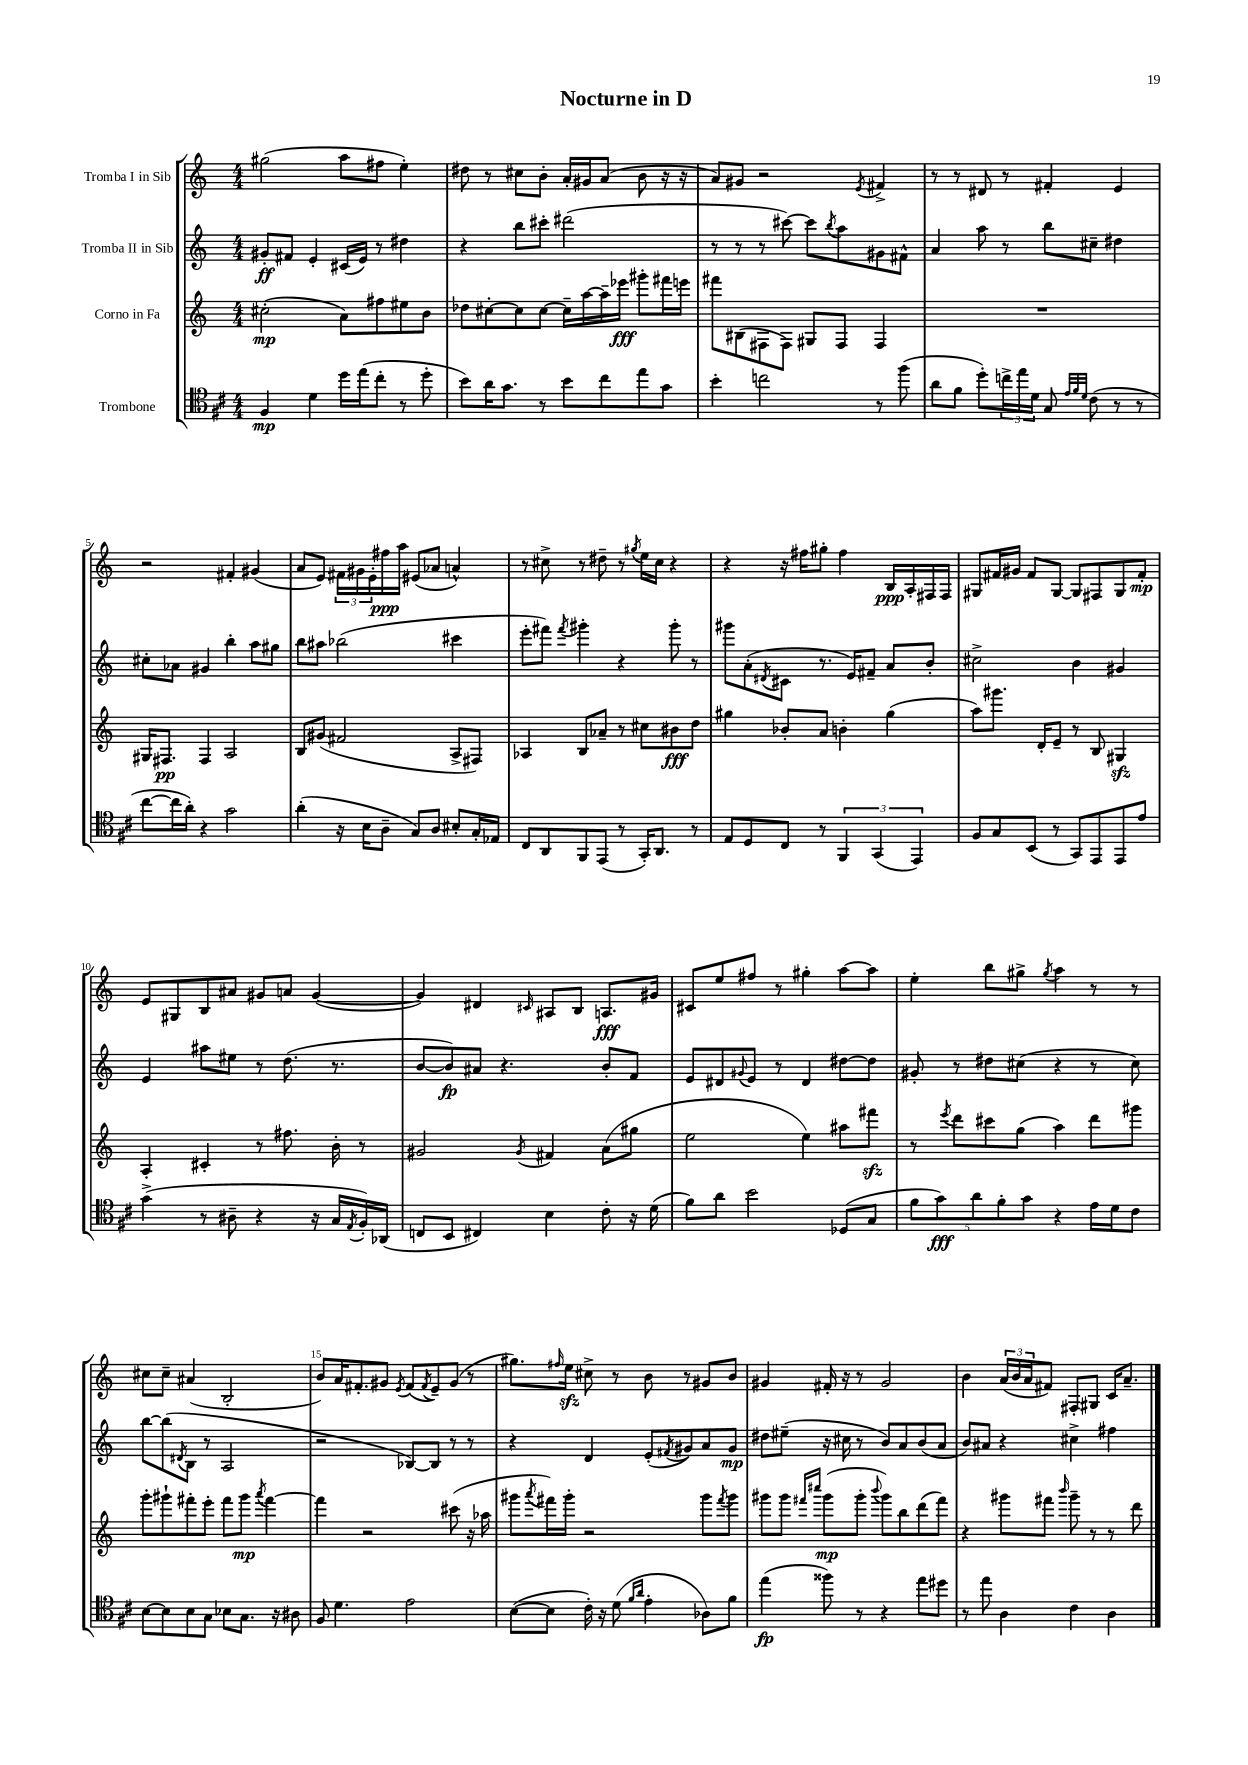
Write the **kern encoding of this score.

**kern	**dynam	**kern	**dynam	**kern	**dynam	**kern	**dynam
*part4	*part4	*part3	*part3	*part2	*part2	*part1	*part1
*staff4	*staff4	*staff3	*staff3	*staff2	*staff2	*staff1	*staff1
*I"Trombone	*	*I"Corno in Fa	*	*I"Tromba II in Sib	*	*I"Tromba I in Sib	*
*clefC4	*	*clefG2	*	*clefG2	*	*clefG2	*
*k[f#c#]	*	*k[]	*	*k[]	*	*k[]	*
*M4/4	*	*M4/4	*	*M4/4	*	*M4/4	*
=1	=1	=1	=1	=1	=1	=1	=1
4F#/	mp	(2cc#X'\	mp	8g#X'/L	ff	(2gg#X\	.
.	.	.	.	8f#X/J	.	.	.
4d\	.	.	.	4e'/	.	.	.
16dd\LL	.	8a\L)	.	(16c#X/LL	.	8aa\L	.
(16ee\J	.	.	.	16e/JJ)	.	.	.
8cc#'\J	.	8ff#X\	.	8r	.	8ff#X\J	.
8r	.	8ee#X\	.	4dd#X\	.	4ee'\)	.
8dd'\	.	8b\J	.	.	.	.	.
=2	=2	=2	=2	=2	=2	=2	=2
8b\L)	.	8dd-X\L	.	4r	.	8dd#X\	.
16a\K	.	[8cc#X'\	.	.	.	8r	.
8.g\J	.	.	.	.	.	.	.
.	.	8cc#\]	.	8bb\L	.	8cc#X\L	.
8r	.	[8cc#\J	.	8ccc#X'\J	.	8b'\J	.
8b\L	.	16cc#~\LL]	.	(2ddd#X\	.	16a'/LL	.
.	.	[16aa\	.	.	.	16g#X/J	.
8cc#\	.	16aa~\]	.	.	.	(8a/J	.
.	.	16eee-X\JJ	fff	.	.	.	.
8ee\	.	8ggg#X'\L	.	.	.	8b\	.
8g\J	.	16fff#X\L	.	.	.	16r	.
.	.	16eeen\JJ	.	.	.	16r	.
=3	=3	=3	=3	=3	=3	=3	=3
4b'\	.	8fff#X\L	.	8r	.	8a/L)	.
.	.	(8B#X\	.	8r	.	8g#X/J	.
2ccn\	.	8F#X\	.	8r	.	2r	.
.	.	8F#\J)	.	[8ccc#X\)	.	.	.
.	.	8G#X/L	.	8ccc#\L]	.	.	.
.	.	.	.	8qbb/	.	.	.
.	.	8F#/J	.	8aa\	.	.	.
.	.	.	.	.	.	8qe/	.
8r	.	4F#/	.	8g#X\	.	4f#X^/	.
(8ff#\	.	.	.	8f#X^^\J	.	.	.
=4	=4	=4	=4	=4	=4	=4	=4
8a\L	.	1r	.	4a/	.	8r	.
8f#\J	.	.	.	.	.	8r	.
8dd'\L)	.	.	.	8aa\	.	8d#X/	.
24ccn^\L	.	.	.	8r	.	8r	.
24ee\	.	.	.	.	.	.	.
24d\JJ	.	.	.	.	.	.	.
8G/	.	.	.	8bb\L	.	4f#X'/	.
32qqe/LLL	.	.	.	.	.	.	.
32qqf#/	.	.	.	.	.	.	.
32qqd/JJJ	.	.	.	.	.	.	.
(8c#\	.	.	.	8cc#X~\J	.	.	.
8r	.	.	.	4dd#X\	.	4e/	.
8r	.	.	.	.	.	.	.
!!LO:LB:g=z
=5	=5	=5	=5	=5	=5	=5	=5
[8cc#\L	.	16G#X/KL	.	8cc#X'\L	.	2r	.
.	.	8.F#X/J	pp	.	.	.	.
16cc#\L]	.	.	.	8a-X\J	.	.	.
16a'\JJ)	.	.	.	.	.	.	.
4r	.	4F#/	.	4g#X/	.	.	.
2g\	.	2A/	.	4bb'\	.	4f#X'/	.
.	.	.	.	8aa\L	.	(4g#X/	.
.	.	.	.	8gg#X\J	.	.	.
=6	=6	=6	=6	=6	=6	=6	=6
(4a'\	.	8B/L	.	8bb\L	.	8a/L	.
.	.	(8g#X/J	.	8aa#X\J	.	8e/J)	.
16r	.	2f#X/	.	(2bb-X\	.	24f#X\LL	.
.	.	.	.	.	.	24g#X\	.
16B\KL	.	.	.	.	.	.	.
.	.	.	.	.	.	24e'\	.
8A~\J	.	.	.	.	.	16ff#X\	ppp
.	.	.	.	.	.	16aa\JJ	.
8G/L)	.	.	.	.	.	(8e#X/L	.
8A/J	.	.	.	.	.	8a-X/J	.
8B#X'/L	.	8A^/L	.	4ccc#X\	.	4an^^/)	.
16G'/L	.	8F#X/J)	.	.	.	.	.
16E-X/JJ	.	.	.	.	.	.	.
=7	=7	=7	=7	=7	=7	=7	=7
8C#/L	.	4A-X/	.	8eee'\L	.	8r	.
8AA/	.	.	.	8fff#X\J)	.	8cc#X^\	.
.	.	.	.	8qfff#/	.	.	.
8FF#/	.	8B/L	.	4ggg#X'\	.	8r	.
(8EE/J	.	8a-X~/J	.	.	.	8dd#X~\	.
8r	.	8r	.	4r	.	8r	.
.	.	.	.	.	.	8qgg#X/	.
16GG'/KL)	.	8cc#X\L	.	.	.	16ee\LL	.
8.AA/J	.	.	.	.	.	16cc#\JJ	.
.	.	8b#X\	fff	8ggg#'\	.	4r	.
8r	.	8dd\J	.	8r	.	.	.
=8	=8	=8	=8	=8	=8	=8	=8
8E/L	.	4gg#X\	.	8ggg#X\L	.	4r	.
8D/	.	.	.	(8a'\	.	.	.
.	.	.	.	8qd#X/	.	.	.
8C#/J	.	8b-X'/L	.	8c#X\J	.	16r	.
.	.	.	.	.	.	16ff#X\KL	.
8r	.	8a/J	.	8.r	.	8gg#X'\J	.
6FF#/	.	4bn'\	.	.	.	4ff#\	.
.	.	.	.	16e/KL)	.	.	.
.	.	.	.	8f#X~/J	.	.	.
(6GG/	.	.	.	.	.	.	.
.	.	(4gg#\	.	8a/L	.	16B/LL	ppp
.	.	.	.	.	.	16A'/	.
6EE/)	.	.	.	.	.	.	.
.	.	.	.	8b'/J	.	16F#X/	.
.	.	.	.	.	.	16F#/JJ	.
=9	=9	=9	=9	=9	=9	=9	=9
8F#/L	.	8aa\L)	.	2cc#X^\	.	8G#X/L	.
8G/	.	8.ggg#X\J	.	.	.	16f#X/L	.
.	.	.	.	.	.	16g#X/JJ	.
(8BB/J	.	.	.	.	.	8f#/L	.
.	.	16d'/KL	.	.	.	.	.
8r	.	8e~/J	.	.	.	[8G#/J	.
8GG/L)	.	8r	.	4b\	.	8G#/L]	.
8EE/	.	8B/	.	.	.	8F#X/	.
8EE/	.	4G#Xzz/	.	4g#X/	.	8G#/	.
8e/J	.	.	.	.	.	8f#'/J	mp
!!LO:LB:g=z
=10	=10	=10	=10	=10	=10	=10	=10
(4g^\	.	4A'/	.	4e/	.	8e/L	.
.	.	.	.	.	.	8G#X/	.
8r	.	4c#X'/	.	8aa#X\L	.	8B/	.
8A#X~\	.	.	.	8ee#X\J	.	8a#X/J	.
4r	.	8r	.	8r	.	8g#X/L	.
.	.	8.ff#X\	.	(8.dd\	.	8an/J	.
16r	.	.	.	.	.	([4g#/	.
16G/LL	.	16b'\	.	8.r	.	.	.
8qE/	.	.	.	.	.	.	.
16F#'/)	.	8r	.	.	.	.	.
(16AA-X/JJ	.	.	.	.	.	.	.
=11	=11	=11	=11	=11	=11	=11	=11
8Cn/L	.	2g#X/	.	[8b/L	.	4g#/])	.
8BB/J	.	.	.	8b/])	fp	.	.
4C#X/)	.	.	.	8a#X/J	.	4d#X/	.
.	.	.	.	4.r	.	.	.
.	.	8qg#/	.	.	.	16qqc#X/	.
4B\	.	4f#X/	.	.	.	8A#X/L	.
.	.	.	.	.	.	8B/J	.
8c#'\	.	(8a\L	.	8b'/L	.	8.An/L	fff
16r	.	8gg#X\J	.	8f/J	.	.	.
(16d\	.	.	.	.	.	16g#X/Jk	.
=12	=12	=12	=12	=12	=12	=12	=12
8f#\L)	.	2ee\	.	8e/L	.	8c#X/L	.
8a\J	.	.	.	8d#X/	.	8ee/	.
.	.	.	.	8qqg#X/	.	.	.
2b\	.	.	.	8e/J	.	8ff#X/J	.
.	.	.	.	8r	.	8r	.
.	.	4ee\)	.	4d#/	.	4gg#X'\	.
(8D-X/L	.	8aa#X\L	.	[8dd#X\L	.	[8aa\L	.
8G/J	.	8fff#Xzz\J	.	8dd#\J]	.	8aa\J]	.
=13	=13	=13	=13	=13	=13	=13	=13
10f#\L	.	8r	.	8g#X'/	.	4ee'\	.
10g\)	fff	.	.	.	.	.	.
.	.	8qeee/	.	.	.	.	.
.	.	8ddd\L	.	8r	.	.	.
10a\	.	.	.	.	.	.	.
.	.	8ccc#X\	.	8dd#X\L	.	8bb\L	.
10f#'\	.	.	.	.	.	.	.
.	.	(8gg\J	.	(8cc#X\J	.	8gg#X^\J	.
10g\J	.	.	.	.	.	.	.
.	.	.	.	.	.	8qgg#/	.
4r	.	4aa\)	.	4r	.	4aa\	.
16e\LL	.	8ddd\L	.	8r	.	8r	.
16d\J	.	.	.	.	.	.	.
8c#\J	.	8ggg#X\J	.	8cc#\)	.	8r	.
!!LO:LB:g=z
=14	=14	=14	=14	=14	=14	=14	=14
[8B\L	.	8ggg'\L	.	[8bb\L	.	8cc#X\L	.
8B\]	.	8ggg#X`\	.	(8bb\]	.	8cc#~\J	.
.	.	.	.	8qd#X/	.	.	.
8B\	.	8fff#X'\	.	8B\J	.	(4a#X/	.
8G\J	.	8eee'\J	.	8r	.	.	.
8B-X\L	.	8fff#\L	.	2A/	.	2B'/	.
8.G\J	.	8ggg#\J	mp	.	.	.	.
.	.	8qaaa/	.	.	.	.	.
.	.	[4fff#\	.	.	.	.	.
16r	.	.	.	.	.	.	.
8A#X\	.	.	.	.	.	.	.
=15	=15	=15	=15	=15	=15	=15	=15
8F#/	.	4fff#\]	.	2r	.	8b/L)	.
4.d\	.	.	.	.	.	16a/K	.
.	.	.	.	.	.	8.f#X'/	.
.	.	2r	.	.	.	.	.
.	.	.	.	.	.	8g#X/J	.
.	.	.	.	.	.	8qe/	.
2e\	.	.	.	[8B-X/L)	.	(8f#/L	.
.	.	.	.	.	.	8qf#/	.
.	.	.	.	8B-/J]	.	8e~/)	.
.	.	(8ccc#X\	.	8r	.	(8g#/J	.
.	.	16r	.	8r	.	8r	.
.	.	16aa-X\	.	.	.	.	.
=16	=16	=16	=16	=16	=16	=16	=16
([8B\L	.	8ggg#X\L	.	4r	.	8.gg#X\L)	.
.	.	8qaaa/	.	.	.	.	.
8B\J]	.	16fff#X\L)	.	.	.	.	.
.	.	.	.	.	.	16qqff#X/	.
.	.	16ggg#'\JJ	.	.	.	16eezz\Jk	.
16c#'\)	.	2r	.	4d/	.	8cc#X^\	.
16r	.	.	.	.	.	.	.
(8d\	.	.	.	.	.	8r	.
16qqf#/LL	.	.	.	.	.	.	.
16qqa/JJ	.	.	.	.	.	.	.
4e'\	.	.	.	(8e'/L	.	8b\	.
.	.	.	.	8qf#X/	.	.	.
.	.	.	.	8g#X/)	.	8r	.
8A-X\L)	.	8ggg#\L	.	8a/	.	8g#X/L	.
.	.	8qfff#/	.	.	.	.	.
8f#\J	.	8ggg#\J	.	8g#/J	mp	8b/J	.
=17	=17	=17	=17	=17	=17	=17	=17
(4ee\	fp	8ggg#X\L	.	8dd#X\L	.	4g#X/	.
.	.	8ggg#\J	.	(8ee#X~\J	.	.	.
.	.	16qqfff#X/LL	.	.	.	.	.
.	.	16qqcccc#X/JJ	.	.	.	.	.
8ff##X\)	.	(8ggg#\L	mp	16r	.	16f#X'/	.
.	.	.	.	16cc#X\	.	16r	.
8r	.	8ggg#'\J	.	8r	.	8r	.
.	.	8qqbbb/	.	.	.	.	.
4r	.	8ggg#\L)	.	8b/L)	.	2g#/	.
.	.	8bb\	.	8a/	.	.	.
8ee\L	.	(8ddd\	.	(8b/	.	.	.
8dd#X\J	.	8fff#\J)	.	8a/J	.	.	.
=18	=18	=18	=18	=18	=18	=18	=18
8r	.	4r	.	8b/L)	.	4b\	.
8ee\	.	.	.	8a#X/J	.	.	.
4A\	.	8ggg#X\L	.	4r	.	(24a/LL	.
.	.	.	.	.	.	24b/	.
.	.	.	.	.	.	24a/J	.
.	.	8fff#X\J	.	.	.	8f#X/J)	.
.	.	16qqbbb/	.	.	.	.	.
4c#\	.	8ggg#~\	.	4cc#X^\	.	8F#X'/L	.
.	.	8r	.	.	.	8G#X/J	.
4A\	.	8r	.	4ff#X\	.	16c/KL	.
.	.	.	.	.	.	8.a~/J	.
.	.	8ddd\	.	.	.	.	.
==	==	==	==	==	==	==	==
*-	*-	*-	*-	*-	*-	*-	*-
